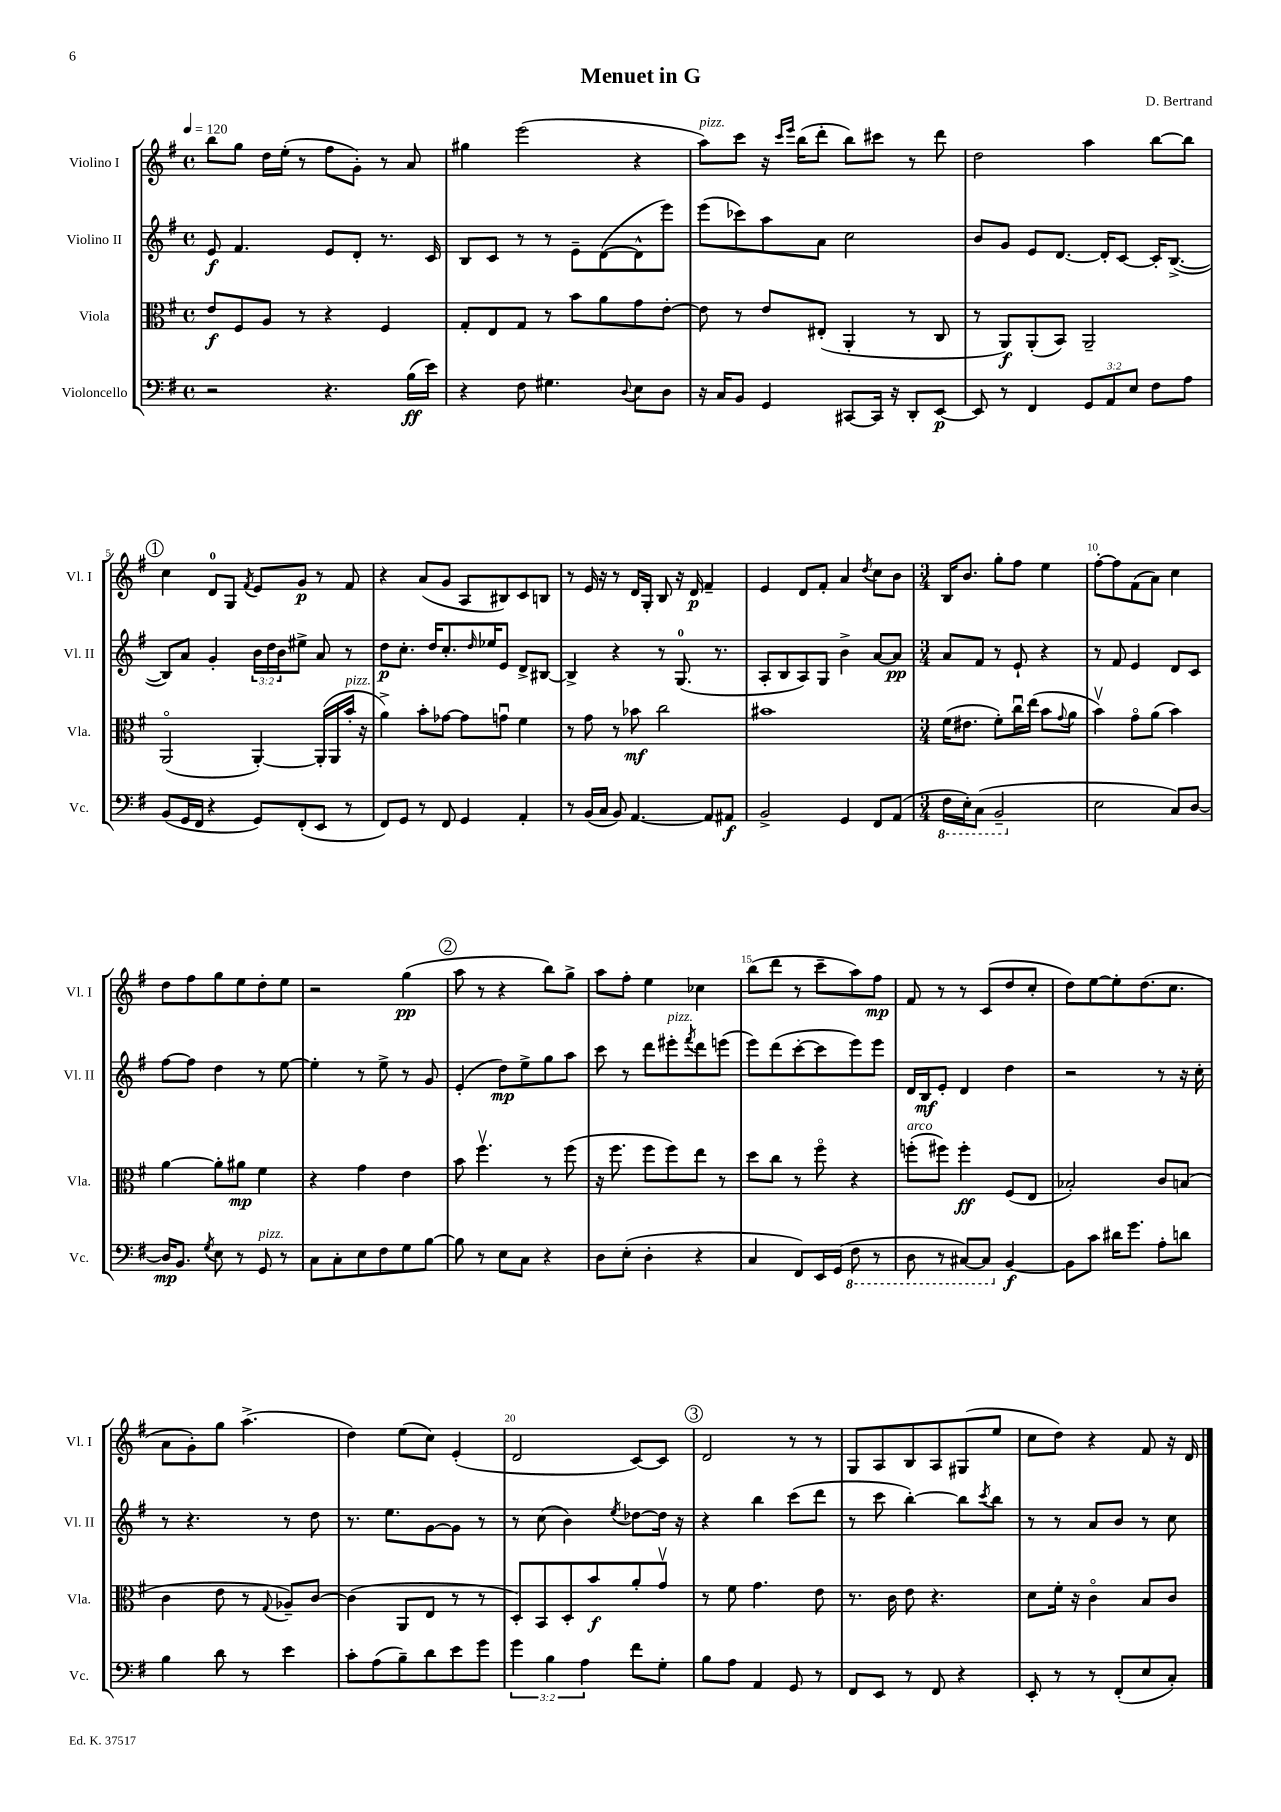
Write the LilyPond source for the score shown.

\header { title = "Menuet in G" composer = "D. Bertrand" }
<<
\new StaffGroup <<
\new Staff = "s0" \with { instrumentName = "Violino I" shortInstrumentName = "Vl. I" } {
    \clef treble \key g \major \defaultTimeSignature \time 4/4 \tempo 4 = 120
    b''8 g''8 d''16 e''16-.( r8 fis''8 g'8-.) r8 a'8 |
    gis''4 e'''2( r4 |
    a''8^\markup { \italic "pizz." }) c'''8 r16 \grace { c'''16 e'''16 } b''16( d'''8-. b''8) cis'''8 r8 d'''8 |
    d''2 a''4 b''8~ b''8 |
    \mark \markup { \circle "1" } c''4 d'8-0 g8 \acciaccatura { fis'8 } e'8 g'8\p r8 fis'8 |
    r4 a'8( g'8 a8 bis8) c'8 b8 |
    r8 e'16 r16 r8 d'16 g16-. b8 r16 d'16\p fis'4-- |
    e'4 d'8 fis'8-. a'4 \acciaccatura { d''8 } c''8 b'8 |
    \numericTimeSignature \time 3/4 b16 b'8. g''8-. fis''8 e''4 |
    fis''8~-. fis''8 fis'8( a'8) c''4 |
    d''8 fis''8 g''8 e''8 d''8-. e''8 |
    r2 g''4\pp( |
    \mark \markup { \circle "2" } a''8 r8 r4 b''8) g''8-> |
    a''8 fis''8-. e''4 ces''4 |
    b''8( d'''8 r8 c'''8-- a''8) fis''8\mp |
    fis'8 r8 r8 c'8( d''8 c''8-. |
    d''8) e''8~ e''8-. d''8.( c''8. |
    a'8 g'8-.) g''8 a''4.->( |
    d''4) e''8( c''8) e'4-.( |
    d'2 c'8~) c'8 |
    \mark \markup { \circle "3" } d'2 r8 r8 |
    g8 a8 b8 a8 gis8( e''8 |
    c''8 d''8) r4 fis'8 r16 d'16 \bar "|." |
}
\new Staff = "s1" \with { instrumentName = "Violino II" shortInstrumentName = "Vl. II" } {
    \clef treble \key g \major \defaultTimeSignature \time 4/4 \override Staff.TupletNumber.text = #tuplet-number::calc-fraction-text
    e'8\f fis'4. e'8 d'8-. r8. c'16 |
    b8 c'8 r8 r8 e'8-- d'8~( d'8-^ e'''8) |
    e'''8( ces'''8) a''8 a'8 c''2 |
    b'8 g'8 e'8 d'8.~ d'16-. c'8~ c'16-. b8.~->( |
    \mark \markup { \circle "1" } b8) a'8 g'4-. \tuplet 3/2 { b'16 d''16 b'16 } eis''8-> a'8 r8 |
    d''8\p c''8.-. d''16 c''8.-. \grace { d''16 } ees''16 e'8 d'8-> bis8~ |
    bis4-> r4 r8 g8.-0( r8. |
    a8-. b8 a8) g8 b'4-> a'8~ a'8\pp |
    \numericTimeSignature \time 3/4 a'8 fis'8 r8 e'8-! r4 |
    r8 fis'8 e'4 d'8 c'8 |
    fis''8~ fis''8 d''4 r8 e''8~ |
    e''4-. r8 e''8-> r8 g'8 |
    \mark \markup { \circle "2" } e'4-.( d''8\mp) e''8-> g''8 a''8 |
    c'''8 r8 d'''8 eis'''8-.^\markup { \italic "pizz." } \acciaccatura { fis'''8 } d'''8 e'''8( |
    e'''8) d'''8( c'''8~-. c'''8 e'''8) e'''8 |
    d'16 b16\mf e'8-. d'4 d''4 |
    r2 r8 r16 c''16-. |
    r8 r4. r8 d''8 |
    r8. e''8. g'8~ g'8 r8 |
    r8 c''8( b'4) \acciaccatura { e''8 } des''8~ des''16 r16 |
    \mark \markup { \circle "3" } r4 b''4 c'''8( d'''8 |
    r8 c'''8 b''4~-.) b''8 \acciaccatura { c'''8 } b''8 |
    r8 r8 a'8 b'8 r8 c''8 \bar "|." |
}
\new Staff = "s2" \with { instrumentName = "Viola" shortInstrumentName = "Vla." } {
    \clef alto \key g \major \defaultTimeSignature \time 4/4
    e'8\f fis8 a8 r8 r4 fis4 |
    g8-. e8 g8 r8 b'8 a'8 g'8 e'8~-. |
    e'8 r8 e'8 eis8-.( a,4-. r8 c8 |
    r8 a,8\f) a,8-.( b,8) a,2-- |
    \mark \markup { \circle "1" } a,2\flageolet( a,4~-.) a,16-.( a,16 b'16-.^\markup { \italic "pizz." } r16 |
    a'4->) b'8-. ges'8~ ges'8 g'8\downbow fis'4 |
    r8 g'8 r8 bes'8\mf c''2 |
    bis'1 |
    \numericTimeSignature \time 3/4 fis'16( eis'8. fis'8-.) c''16\downbow e''16( b'8 \appoggiatura { g'8 } a'8 |
    b'4\upbow) g'8\flageolet a'8( b'4) |
    a'4~ a'8-. ais'8\mp fis'4 |
    r4 g'4 e'4 |
    \mark \markup { \circle "2" } b'8 fis''4.\upbow r8 fis''8( |
    r16 fis''8. fis''8 fis''8) e''8 r8 |
    d''8 c''8 r8 fis''8\flageolet r4 |
    f''8-.^\markup { \italic "arco" }( fis''8) fis''4-.\ff fis8( e8 |
    bes2-.) c'8 b8( |
    c'4 e'8 r8 \appoggiatura { g8 } aes8--) c'8~ |
    c'4( a,8 e8 r8 r8 |
    d8-.) b,8 d8-. b'8\f a'8-. g'8\upbow |
    \mark \markup { \circle "3" } r8 fis'8 g'4. e'8 |
    r8. c'16 e'8 r4. |
    d'8 fis'16-. r16 c'4\flageolet b8 c'8 \bar "|." |
}
\new Staff = "s3" \with { instrumentName = "Violoncello" shortInstrumentName = "Vc." } {
    \clef bass \key g \major \defaultTimeSignature \time 4/4 \override Staff.TupletNumber.text = #tuplet-number::calc-fraction-text
    r2 r4. b16\ff( e'16) |
    r4 fis8 gis4. \appoggiatura { d8 } e8 d8 |
    r16 c16 b,8 g,4 cis,8~ cis,16 r16 d,8-. e,8~\p |
    e,8 r8 fis,4 \tuplet 3/2 { g,8 a,8 e8 } fis8 a8 |
    \mark \markup { \circle "1" } b,8( g,16 fis,16 r4 g,8) fis,8-.( e,8 r8 |
    fis,8) g,8 r8 fis,8 g,4 a,4-. |
    r8 b,16( c16 b,8) a,4.~ a,8 ais,8\f |
    b,2-> g,4 fis,8 a,8( |
    \numericTimeSignature \time 3/4 \ottava #-1 fis,16 e,16-.) c,8( b,,2-- \ottava #0 |
    e2 c8) d8~ |
    d16\mp b,8. \acciaccatura { g8 } e8 r8 g,8^\markup { \italic "pizz." } r8 |
    c8 c8-. e8 fis8 g8 b8~ |
    \mark \markup { \circle "2" } b8 r8 e8 c8 r4 |
    d8 e8-.( d4-. r4 |
    c4 fis,8) e,16 g,16( \ottava #-1 fis,8 r8 |
    d,8 r8 cis,8~) cis,8 \ottava #0 b,4~\f |
    b,8 c'8 dis'16 g'8. a8-. d'8 |
    b4 d'8 r8 e'4 |
    c'8-. a8( b8--) d'8 e'8 g'8 |
    \tuplet 3/2 { g'4 b4 a4 } fis'8 g8-. |
    \mark \markup { \circle "3" } b8 a8 a,4 g,8 r8 |
    fis,8 e,8 r8 fis,8 r4 |
    e,8-. r8 r8 fis,8-.( e8 c8-.) \bar "|." |
}
>>
>>
\layout { \context { \Score \override BarNumber.break-visibility = ##(#f #t #t) barNumberVisibility = #(every-nth-bar-number-visible 5) } }
